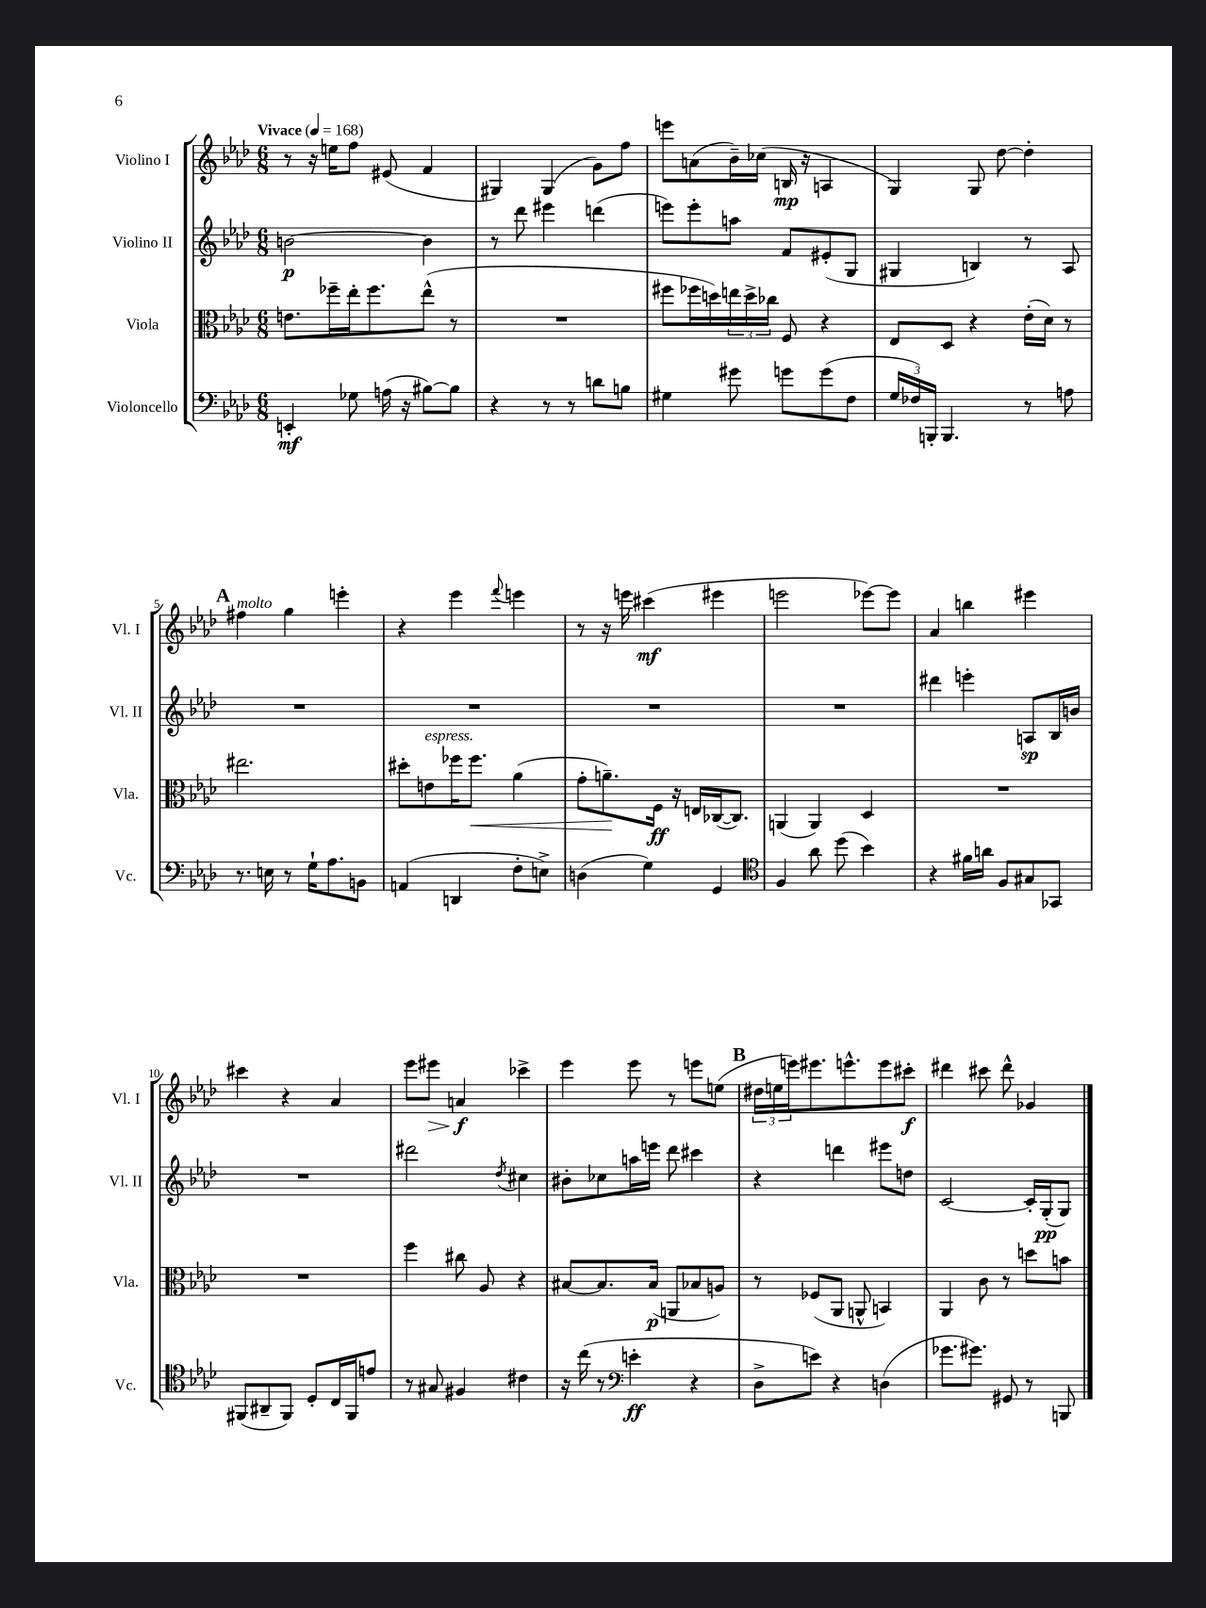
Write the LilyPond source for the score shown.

<<
\new StaffGroup <<
\new Staff = "s0" \with { instrumentName = "Violino I" shortInstrumentName = "Vl. I" } {
    \clef treble \key aes \major \numericTimeSignature \time 6/8 \tempo "Vivace" 4 = 168
    r8 r16 e''16 f''8 eis'8( f'4 |
    gis4) gis4( g'8) f''8 |
    e'''8 a'8( bes'16--) ces''16( b16\mp r16 a4 |
    g4) g8 des''8~ des''4-. |
    \mark \markup { \bold "A" } fis''4^\markup { \italic "molto" } g''4 e'''4-. |
    r4 ees'''4 \appoggiatura { f'''8 } e'''4 |
    r8 r16 e'''16 cis'''4\mf( eis'''4 |
    e'''2 ees'''8~) ees'''8 |
    aes'4 b''4 eis'''4 |
    cis'''4 r4 aes'4 |
    ees'''8 eis'''8\> a'4\f\! ces'''4-> |
    ees'''4 ees'''8 r8 e'''8 e''8( |
    \mark \markup { \bold "B" } \tuplet 3/2 { dis''16 e''16 e'''16) } eis'''8. e'''8.-^ e'''8 cis'''8-.\f |
    dis'''4 cis'''8 dis'''8-^ ges'4 \bar "|." |
}
\new Staff = "s1" \with { instrumentName = "Violino II" shortInstrumentName = "Vl. II" } {
    \clef treble \key aes \major \numericTimeSignature \time 6/8
    b'2~\p b'4 |
    r8 des'''8 eis'''4 d'''4( |
    e'''8) e'''8-. a''8 f'8 eis'8-.( g8 |
    gis4 b4) r8 aes8 |
    \mark \markup { \bold "A" } R2. |
    R2. |
    R2. |
    R2. |
    dis'''4 e'''4-. a8\sp bes16 b'16 |
    R2. |
    dis'''2 \acciaccatura { des''8 } cis''4 |
    bis'8-. ces''8 a''16 e'''16 des'''8 cis'''4 |
    \mark \markup { \bold "B" } r4 d'''4 eis'''8 d''8 |
    c'2~ c'16-. g16-.\pp( g8) \bar "|." |
}
\new Staff = "s2" \with { instrumentName = "Viola" shortInstrumentName = "Vla." } {
    \clef alto \key aes \major \numericTimeSignature \time 6/8
    e'8. fes''16-- ees''16-. fes''8. ees''8-^( r8 |
    R2. |
    fis''8 fes''16 d''16) \tuplet 3/2 { e''16 d''16-> ces''16 } f8 r4 |
    ees8 des8 r4 ees'16-.( des'16) r8 |
    \mark \markup { \bold "A" } eis''2. |
    dis''8-. e'8^\markup { \italic "espress." } fes''16 fes''8.\< aes'4( |
    g'8-. a'8.--\!) f16\ff r16 e16 ces16~( ces8.) |
    a,4( a,4) des4 |
    R2. |
    R2. |
    f''4 cis''8 aes8 r4 |
    bis8~ bis8. bis16\p( a,8 bes8 a8) |
    \mark \markup { \bold "B" } r8 fes8( aes,8 a,8-^ b,4) |
    aes,4 c'8 r8 d''8 b'8 \bar "|." |
}
\new Staff = "s3" \with { instrumentName = "Violoncello" shortInstrumentName = "Vc." } {
    \clef bass \key aes \major \numericTimeSignature \time 6/8
    e,4-.\mf ges8 a16( r16 bis8~) bis8 |
    r4 r8 r8 d'8 b8 |
    gis4 gis'8 g'8 g'8( f8 |
    \tuplet 3/2 { g16 fes16) b,,16-. } b,,4. r8 a8 |
    \mark \markup { \bold "A" } r8. e16 r8 g16-! aes8. b,8 |
    a,4( d,4 f8-. e8->) |
    d4( g4) g,4 |
    \clef tenor f4 aes'8 des''8( bes'4) |
    r4 fis'16 a'16 f8 gis8 ges,8 |
    fis,8( ais,8-- fis,8) des8-. c16 fis,16 e'8 |
    r8 gis8 fis4 cis'4 |
    r16 c''16( r8 \clef bass e'4-.\ff r4 |
    \mark \markup { \bold "B" } des8-> e'8) r4 d4( |
    ges'8. gis'8.) gis,8 r8 b,,8 \bar "|." |
}
>>
>>
